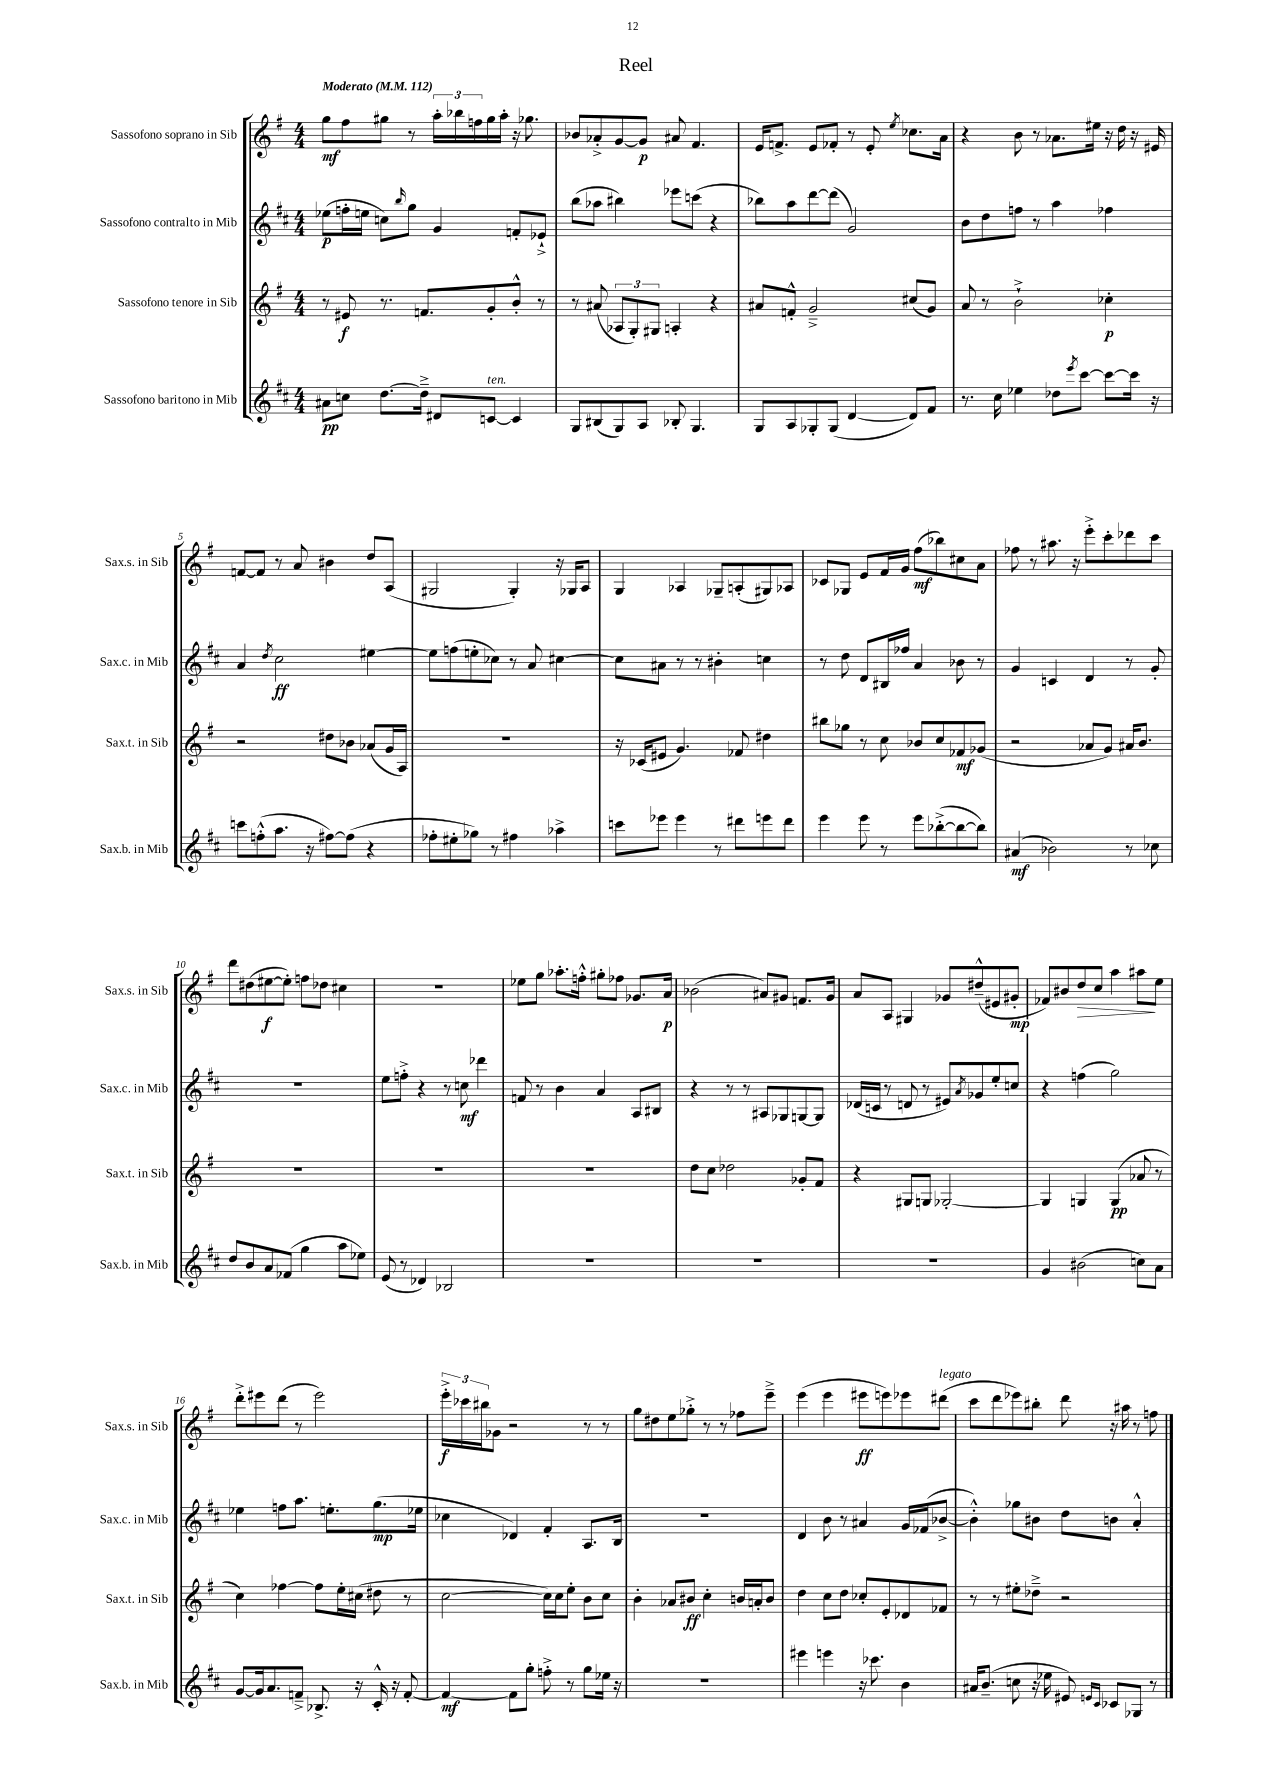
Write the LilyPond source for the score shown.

\header { title = "Reel" }
<<
\new StaffGroup <<
\new Staff = "s0" \with { instrumentName = "Sassofono soprano in Sib" shortInstrumentName = "Sax.s. in Sib" } {
    \clef treble \key g \major \numericTimeSignature \time 4/4 \tempo "Moderato" 4 = 112
    g''8\mf fis''8 gis''8 r8 \tuplet 3/2 { a''16-. bes''16 f''16 } gis''16 a''16-. r16 ges''8. |
    bes'8 aes'8-.-> g'8~ g'8\p ais'8 fis'4. |
    e'16 f'8.-> e'8 fes'8-. r8 e'8-. \acciaccatura { e''8 } ces''8. a'16 |
    r4 b'8 r8 aes'8. eis''16 r16 d''16 r16 eis'16 |
    f'8~ f'8 r8 a'8 bis'4 d''8 a8( |
    gis2 gis4-.) r16 ges16 a8 |
    g4 aes4 ges8-- a8-.( gis8) aes8 |
    ces'8 ges8 e'8 fis'16 g'16 fis''8\mf( bes''8) cis''8 a'8 |
    fes''8 r8 ais''8. r16 e'''8-.-> c'''8-. des'''8 c'''8 |
    d'''8 dis''8( eis''8~\f eis''8-.) f''8 des''8 cis''4 |
    R1 |
    ees''8 g''8 aes''8.-. f''16-.-^ gis''8-. fes''8 ges'8. a'16\p |
    bes'2( ais'8) gis'8 f'8. gis'16 |
    a'8 a8 gis4 ges'8 dis''8---^( eis'8 gis'8-.\mp |
    fes'8) bis'8 d''8\> c''8 a''4 ais''8\! e''8 |
    d'''8-.-> eis'''8 d'''8( r8 eis'''2) |
    \tuplet 3/2 { e'''16-.->\f ces'''16 bis''16 } ges'8 r2 r8 r8 |
    g''8 dis''8 e''8 ges''8-.-> r8 r8 fes''8 e'''8---> |
    e'''4( e'''4 eis'''8\ff e'''8) ees'''8 dis'''8^\markup { \italic "legato" }( |
    c'''8 d'''8 ees'''8) bis''8-. d'''8 r16 ais''16 r8 f''8 \bar "|." |
}
\new Staff = "s1" \with { instrumentName = "Sassofono contralto in Mib" shortInstrumentName = "Sax.c. in Mib" } {
    \clef treble \key d \major \numericTimeSignature \time 4/4
    ees''8\p( f''16-. e''16 c''8) \grace { b''16 } g''8 g'4 f'8-. ees'8-!-> |
    b''8( aes''8 bis''4) ees'''8 c'''8( r4 |
    bes''8) a''8 d'''8~ d'''8( g'2) |
    b'8 d''8 f''8 r8 a''4 fes''4 |
    a'4 \acciaccatura { d''8 } cis''2\ff eis''4~ |
    eis''8 f''8( e''8-. ces''8) r8 a'8 cis''4~ |
    cis''8 ais'8 r8 r8 bis'4-. c''4 |
    r8 d''8 d'8 bis16 fes''16 a'4 bes'8 r8 |
    g'4 c'4 d'4 r8 g'8-. |
    r1 |
    e''8 f''8-.-> r4 r8 c''8\mf des'''4 |
    f'8 r8 b'4 a'4 a8 bis8 |
    r4 r8 r8 ais8 ges8 g8~ g8 |
    des'16( c'16 r8 d'8 r8 eis'8) \acciaccatura { a'8 } ges'8 e''8-. c''8 |
    r4 f''4( g''2) |
    ees''4 f''8 a''8. e''8.-. g''8.\mp( ees''16 |
    ces''4 des'4) fis'4-. a8. b16 |
    R1 |
    d'4 b'8 r8 ais'4 g'16 fes'16( bes'8~-> |
    bes'4-.-^) ges''8 bis'8 d''8 b'8 a'4-.-^ \bar "|." |
}
\new Staff = "s2" \with { instrumentName = "Sassofono tenore in Sib" shortInstrumentName = "Sax.t. in Sib" } {
    \clef treble \key g \major \numericTimeSignature \time 4/4
    r8 eis'8\f r8. f'8. g'8-. b'8-.-^ r8 |
    r8 ais'8( \tuplet 3/2 { aes8 g8-.) gis8 } a4-. r4 |
    ais'8 f'8-.-^ g'2---> cis''8( g'8) |
    a'8 r8 b'2-!-> ces''4-.\p |
    r2 dis''8 bes'8 aes'8( g'16 a16) |
    r1 |
    r16 ces'16( eis'8 g'4.) fes'8 dis''4 |
    bis''8 ges''8 r8 c''8 bes'8 c''8 fes'8\mf ges'8( |
    r2 aes'8 g'8) ais'16 b'8. |
    R1 |
    R1 |
    R1 |
    d''8 c''8 des''2 ges'8-. fis'8 |
    r4 gis8 g8 ges2~-. |
    ges4 g4 g4\pp( aes'8 r8 |
    c''4) fes''4~ fes''8 e''16-. cis''16( dis''8 r8 |
    c''2~ c''16) c''16 e''8-. b'8 c''8 |
    b'4-. aes'8 bis'8\ff c''4-. b'16 a'16-. b'8 |
    d''4 c''8 d''8 ces''8-. e'8-. des'8 fes'8 |
    r8 r8 eis''8-. des''8---> r2 \bar "|." |
}
\new Staff = "s3" \with { instrumentName = "Sassofono baritono in Mib" shortInstrumentName = "Sax.b. in Mib" } {
    \clef treble \key d \major \numericTimeSignature \time 4/4
    ais'8\pp c''8 d''8.~ d''16---> dis'8 c'8~^\markup { \italic "ten." } c'4 |
    g8 bis8( g8) a8 bes8-. g4. |
    g8 a8 ges8-. ges8( d'4~ d'8) fis'8 |
    r8. cis''16 ees''4 des''8 \acciaccatura { e'''8 } cis'''8~ cis'''8~ cis'''16 r16 |
    c'''8 f''8-.-^( a''8. r16 fis''8~) fis''8( r4 |
    fes''8-. eis''8-. ges''8) r8 fis''4 aes''4-> |
    c'''8 ees'''8 ees'''4 r8 dis'''8 e'''8 dis'''8 |
    e'''4 e'''8 r8 e'''8 bes''8~-.->( bes''8~ bes''8) |
    ais'4\mf( bes'2) r8 ces''8 |
    d''8 b'8 a'8 fes'8( g''4 a''8 ees''8) |
    e'8( r8 des'4) bes2 |
    R1 |
    R1 |
    r1 |
    g'4 bis'2( c''8) a'8 |
    g'8~ g'16 a'8. f'8---> bes8.-> r16 cis'16-.-^ r16 f'8~-. |
    f'4~\mf f'8 g''8-. f''8-.-> r8 g''8 ees''16 r16 |
    R1 |
    eis'''4 e'''4 r16 ces'''8. b'4 |
    ais'16 b'8.--( c''8 r16 ees''16 eis'8) \grace { e'16 cis'16 } ces'8 ges8 r8 \bar "|." |
}
>>
>>
